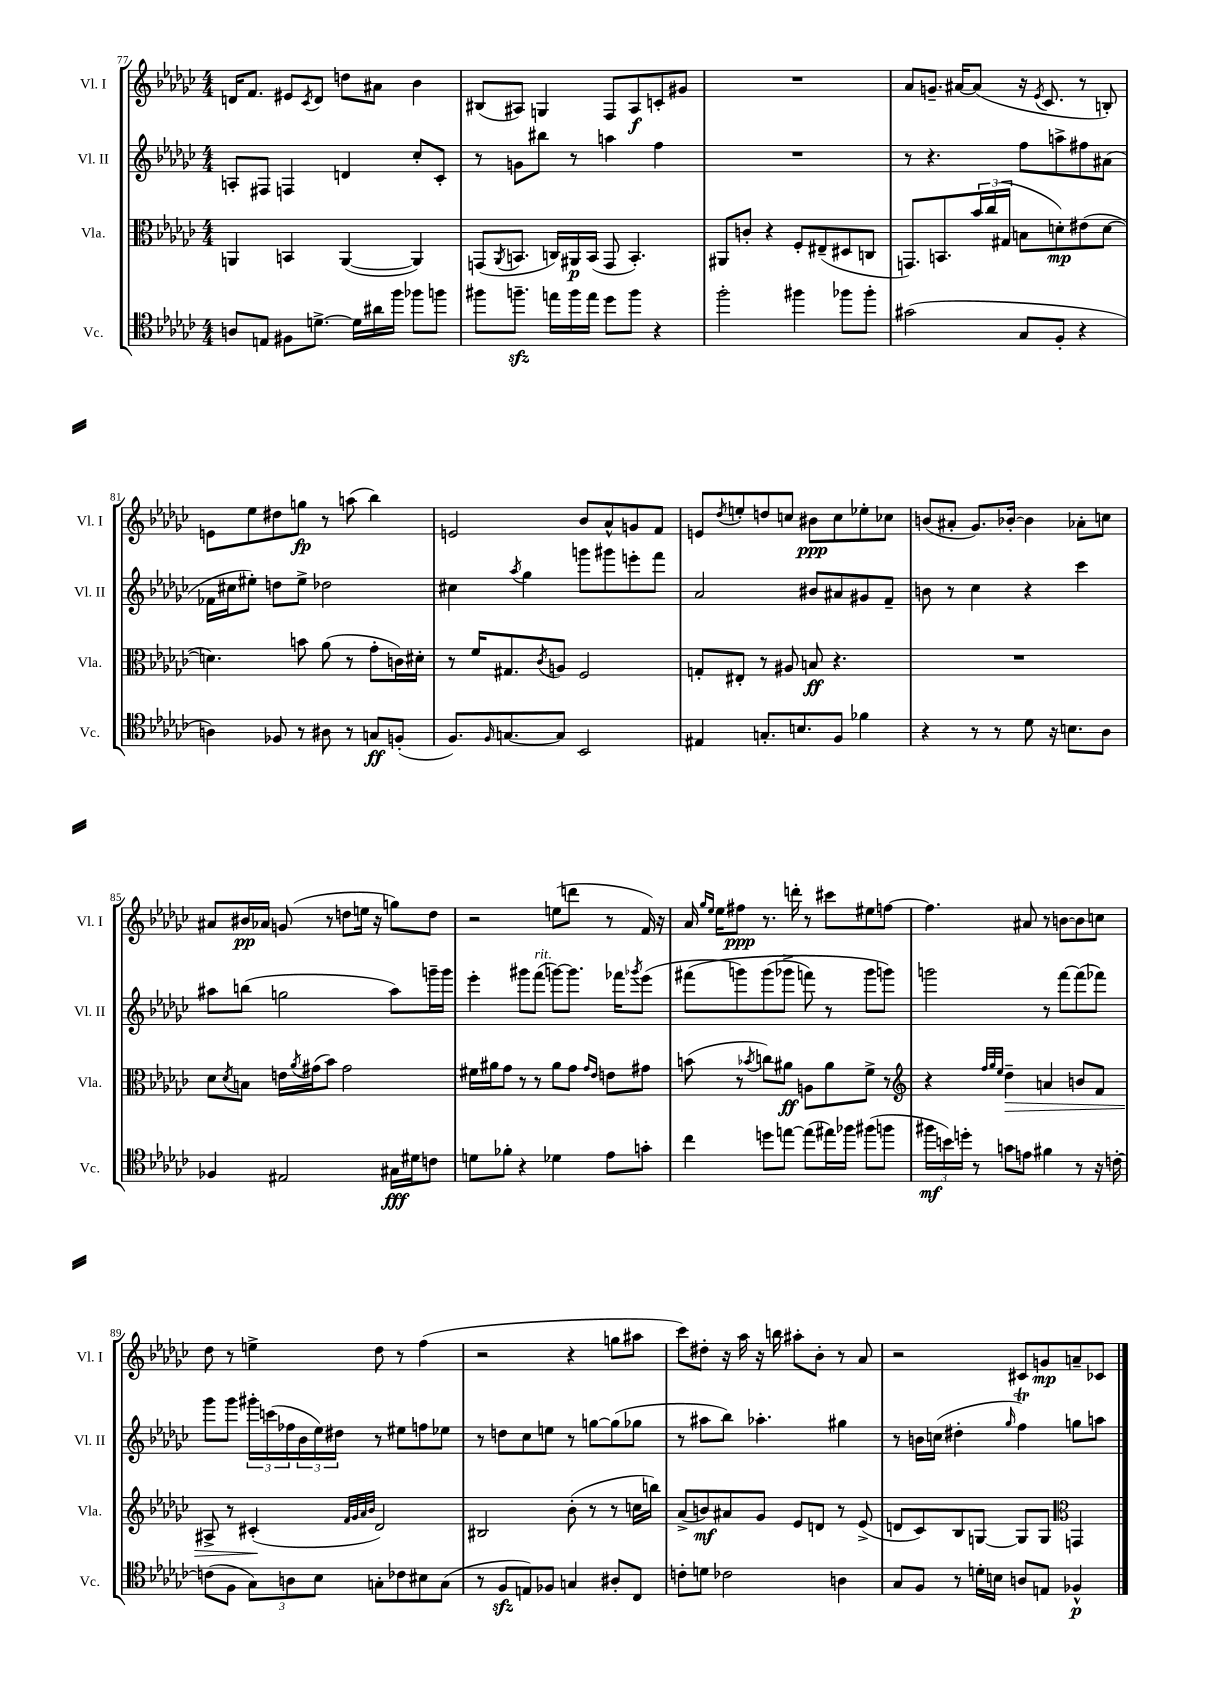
<<
\new StaffGroup <<
\new Staff = "s0" \with { instrumentName = "Vl. I" shortInstrumentName = "Vl. I" } {
    \clef treble \key ges \major \numericTimeSignature \time 4/4
    d'16 f'8. eis'8 \acciaccatura { ces'8 } d'8 d''8 ais'8 bes'4 |
    bis8( ais8) g4 f8 ais8\f c'8-. gis'8 |
    R1 |
    aes'8 g'8.-- ais'16~ ais'8( r16 \acciaccatura { ees'8 } ces'8. r8 b8-.) |
    e'8 ees''8 dis''8 g''8\fp r8 a''8( bes''4) |
    e'2 bes'8 aes'8-^ g'8 f'8 |
    e'8 \acciaccatura { des''8 } e''8-. d''8 c''8 bis'8\ppp c''8 ees''8-. ces''8 |
    b'8( ais'8-. ges'8.) bes'16~-. bes'4 aes'8-. c''8 |
    ais'8 bis'16\pp aes'16 g'8( r8 d''8 e''16 r16 g''8) d''8 |
    r2 e''8( d'''8 r8 f'16) r16 |
    aes'16 \grace { ges''16 ees''16 } ees''16 fis''8\ppp r8. d'''16-. r8 cis'''8 eis''8 f''8~ |
    f''4. ais'8 r8 b'8~ b'8 c''8 |
    des''8 r8 e''4-> des''8 r8 f''4( |
    r2 r4 g''8 ais''8 |
    ces'''8) dis''8-. r16 aes''16 r16 b''16 ais''8-. bes'8-. r8 aes'8 |
    r2 cis'8 g'8\mp a'8-- ces'8 \bar "|." |
}
\new Staff = "s1" \with { instrumentName = "Vl. II" shortInstrumentName = "Vl. II" } {
    \clef treble \key ges \major \numericTimeSignature \time 4/4
    a8-. fis8 f4 d'4 ces''8-. ces'8-. |
    r8 g'8 bis''8 r8 a''4 f''4 |
    R1 |
    r8 r4. f''8 a''8-> fis''8 ais'8( |
    fes'16 cis''16 eis''8-.) d''8 eis''8-> des''2 |
    cis''4 \acciaccatura { aes''8 } ges''4 g'''8 gis'''8 e'''8-. f'''8 |
    aes'2 bis'8 ais'8 gis'8 f'8-- |
    b'8 r8 ces''4 r4 ces'''4 |
    ais''8 b''8( g''2 ais''8) g'''16-- g'''16 |
    ees'''4-. gis'''8 f'''8^\markup { \italic "rit." }( g'''8~) g'''8. fes'''16 \acciaccatura { ges'''8 } ees'''8( |
    fis'''8\( g'''8) g'''8( ges'''8-> f'''8) r8 ges'''8 g'''8\) |
    g'''2 r8 f'''8~ f'''8( fes'''8) |
    ges'''8 ges'''8 \tuplet 3/2 { gis'''16-. c'''16( fes''16 } \tuplet 3/2 { bes'16 ees''16) dis''16 } r8 eis''8 f''8 ees''8 |
    r8 d''8 ces''8 e''8 r8 g''8~ g''8( ges''8 |
    r8 ais''8 bes''8) aes''4.-. gis''4 |
    r8 b'16 c''16( dis''4-. \grace { ges''16 } f''4\trill) g''8 a''8 \bar "|." |
}
\new Staff = "s2" \with { instrumentName = "Vla." shortInstrumentName = "Vla." } {
    \clef alto \key ges \major \numericTimeSignature \time 4/4
    a,4 b,4 a,4~( a,4) |
    g,8( \acciaccatura { aes,8 } b,8. c16) ais,16\p b,16( g,8 b,4.-.) |
    ais,8 c'8-. r4 f8-. eis8--( dis8 c8 |
    g,8.) b,8. \tuplet 3/2 { bes'16 ces''16( gis16 } b8 d'8-.\mp) eis'8( d'8~ |
    d'4.) b'8 aes'8( r8 ges'8-. c'16) dis'16-. |
    r8 f'16 gis8. \acciaccatura { ces'8 } a8 f2 |
    g8-. eis8-. r8 ais8 b8\ff r4. |
    R1 |
    des'8 \acciaccatura { des'8 } b8 e'16 \acciaccatura { aes'8 } gis'16( bes'8) gis'2 |
    fis'16 ais'16 ges'8 r8 r8 ais'8 ges'8 \grace { ges'16 ees'16 } e'8 gis'8 |
    b'8( r8 \acciaccatura { bes'8 } c''8) ais'8\ff a8 ais'8 f'8-> r8 |
    \clef treble r4 \grace { f''32 ges''32 ees''32 } des''4--\> a'4 b'8 f'8 |
    ais8-> r8 cis'4-.\!( \grace { f'32 ges'32 aes'32 bes'32 } des'2) |
    bis2 bes'8-.( r8 r8 c''16 b''16) |
    aes'8->( b'8\mf) ais'8 ges'8 ees'8 d'8 r8 ees'8->( |
    d'8 ces'8) bes8 g8~ g8 g8 \clef alto g,4 \bar "|." |
}
\new Staff = "s3" \with { instrumentName = "Vc." shortInstrumentName = "Vc." } {
    \clef tenor \key ges \major \numericTimeSignature \time 4/4
    a8 e8 fis8 d'8.~-> d'16 ais'16 f''16 fes''8 f''8 |
    fis''8 f''8.--\sfz e''16 f''16 e''16 des''8 f''8 r4 |
    f''2-. fis''4 fes''8 fes''8-. |
    gis'2( ges8 f8-. r4 |
    a4) fes8 r8 ais8 r8 g8\ff f8-.( |
    f8.) \grace { f16 } g8.~ g8 bes,2 |
    eis4 g8.-. b8. f8 fes'4 |
    r4 r8 r8 des'8 r16 b8. aes8 |
    fes4 eis2 gis16\fff dis'16 c'8 |
    d'8 fes'8-. r4 des'4 ees'8 g'8-. |
    ces''4 d''8 e''8~ e''8( eis''16) fes''16 fis''8( f''8 |
    \tuplet 3/2 { fis''16\mf b'16) d''16-. } r8 g'8 e'8 fis'4 r8 r16 c'16~-. |
    c'8( f8 \tuplet 3/2 { ges8) a8 bes8 } g8-. ces'8 bis8 g8( |
    r8 f8\sfz e8) fes8 g4 ais8-. ces8 |
    c'8-. d'8 ces'2 a4 |
    ges8 f8 r8 d'16-. b16 a8 e8 fes4-^\p \bar "|." |
}
>>
>>
\layout { \context { \Score currentBarNumber = #77 } }
